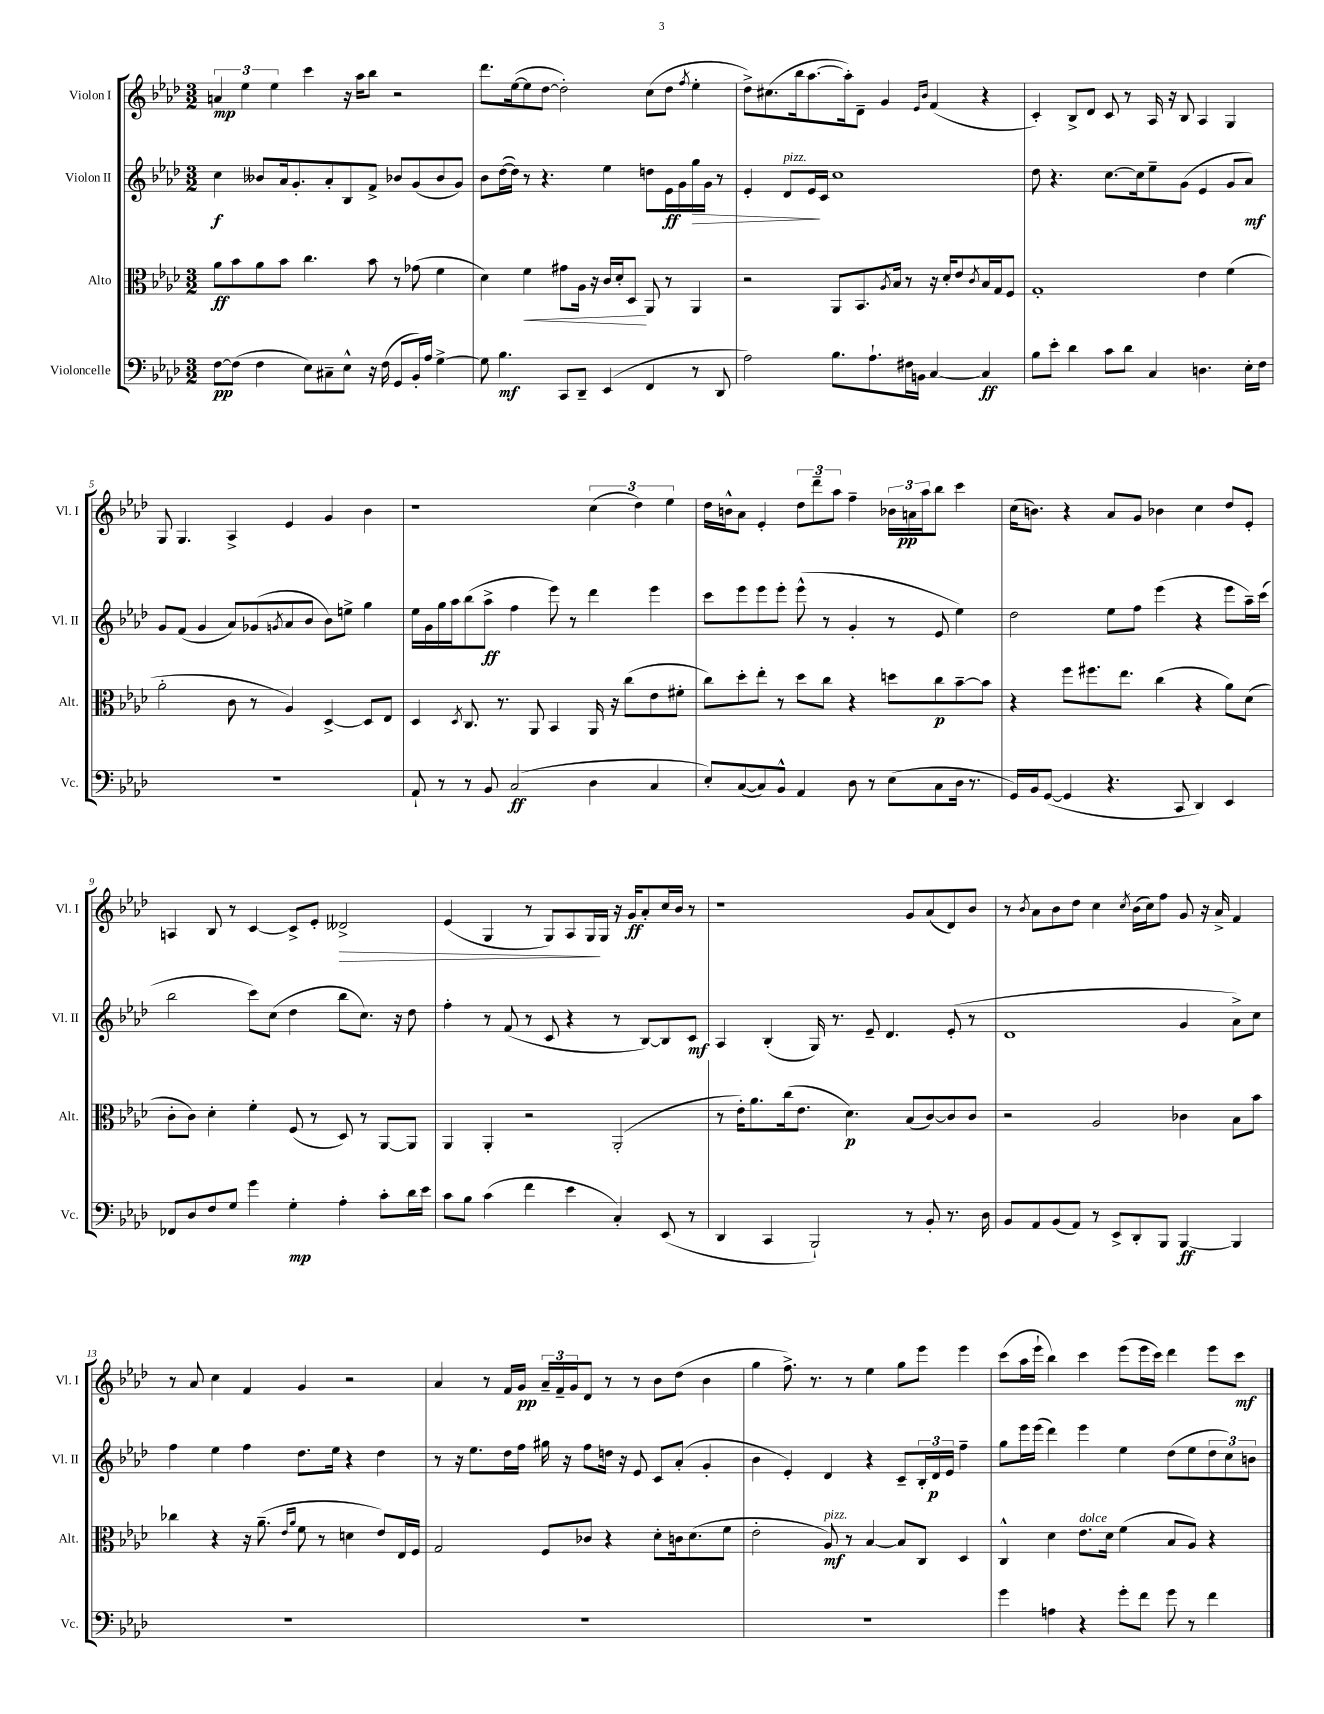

**kern	**dynam	**kern	**dynam	**kern	**dynam	**kern	**dynam
*part4	*part4	*part3	*part3	*part2	*part2	*part1	*part1
*staff4	*staff4	*staff3	*staff3	*staff2	*staff2	*staff1	*staff1
*I"Violoncelle	*	*I"Alto	*	*I"Violon II	*	*I"Violon I	*
*I'Vc.	*	*I'Alt.	*	*I'Vl. II	*	*I'Vl. I	*
*clefF4	*	*clefC3	*	*clefG2	*	*clefG2	*
*k[b-e-a-d-]	*	*k[b-e-a-d-]	*	*k[b-e-a-d-]	*	*k[b-e-a-d-]	*
*M3/2	*	*M3/2	*	*M3/2	*	*M3/2	*
=1	=1	=1	=1	=1	=1	=1	=1
[8F\L	pp	8a-\L	ff	4cc\	f	6an/	mp
(8F\J]	.	8b-\	.	.	.	.	.
.	.	.	.	.	.	6ee-\	.
4F\	.	8a-\	.	8b--X/L	.	.	.
.	.	.	.	.	.	6ee-\	.
.	.	8b-\J	.	16a-/k	.	.	.
.	.	.	.	8.g'/	.	.	.
8E-\L)	.	4.cc\	.	.	.	4ccc\	.
8C#X~\	.	.	.	8a-'/	.	.	.
8E-^^\J	.	.	.	8B-/	.	16r	.
.	.	.	.	.	.	16aa-\KL	.
16r	.	8b-\	.	8f^/J	.	8bb-\J	.
(16F\	.	.	.	.	.	.	.
8GG/L	.	8r	.	8b-X/L	.	2r	.
16BB-'/L)	.	(8g-X\	.	(8g/	.	.	.
16A-/JJ	.	.	.	.	.	.	.
[4G^\	.	4f\	.	8b-/	.	.	.
.	.	.	.	8g/J)	.	.	.
=2	=2	=2	=2	=2	=2	=2	=2
8G\]	.	4d-\)	.	8b-\L	.	8.ddd-\L	.
4.B-\	mf	.	.	([16dd-\L	.	.	.
.	.	.	.	16dd-\JJ])	.	([16ee-\k	.
!	!	!	!LO:HP:b	!	!	!	!
.	.	4f\	<	8r	.	8ee-\]	.
.	.	.	.	4.r	.	[8dd-\J	.
8CC/L	.	8g#X\L	.	.	.	2dd-'\])	.
8DD-~/J	.	16A-\Jk	.	.	.	.	.
.	.	16r	.	.	.	.	.
(4EE-/	.	16c/LL	.	4ee-\	.	.	.
.	.	16d-'/J	.	.	.	.	.
.	.	8D-/J	.	.	.	.	.
4FF/	.	8AA-/	[	8ddn\L	.	(8cc\L	.
.	.	8r	.	16e-\L	ff	8dd-\J	.
.	.	.	.	16g\	.	.	.
.	.	.	.	.	.	8qff/	.
!	!	!	!	!	!LO:HP:b	!	!
8r	.	4AA-/	.	16gg\	>	4ee-'\	.
.	.	.	.	16g\JJ	.	.	.
8DD-/	.	.	.	8r	.	.	.
=3	=3	=3	=3	=3	=3	=3	=3
2A-\)	.	2r	.	4e-'/	.	8dd-^\L)	.
.	.	.	.	.	.	(8.cc#X\	.
!	!	!	!	!LO:TX:a:i:t=pizz.	!	!	!
.	.	.	.	8d-/L	.	.	.
.	.	.	.	.	.	16bb-\k	.
.	.	.	.	16e-/L	.	[8.aa-\	.
.	.	.	.	16c/JJ	]	.	.
8.B-\L	.	8AA-/L	.	1cc	.	.	.
.	.	.	.	.	.	16aa-'\k])	.
.	.	8.BB-/	.	.	.	8d-~\J	.
8.A-`\	.	.	.	.	.	.	.
.	.	.	.	.	.	4g/	.
.	.	8qA-/	.	.	.	.	.
.	.	16B-/Jk	.	.	.	.	.
16F#X\L	.	8r	.	.	.	.	.
16BBn\JJ	.	.	.	.	.	.	.
.	.	.	.	.	.	16qqe-/LL	.
.	.	.	.	.	.	16qqb-/JJ	.
[4C/	.	16r	.	.	.	(4f/	.
.	.	16d-'/KL	.	.	.	.	.
.	.	8e-/	.	.	.	.	.
.	.	8qc/	.	.	.	.	.
4C/]	ff	16B-/L	.	.	.	4r	.
.	.	16G/J	.	.	.	.	.
.	.	8F/J	.	.	.	.	.
=4	=4	=4	=4	=4	=4	=4	=4
8B-\L	.	1G'	.	8dd-\	.	4c'/)	.
8e-'\J	.	.	.	4.r	.	.	.
4d-\	.	.	.	.	.	8B-^/L	.
.	.	.	.	.	.	8d-/J	.
8c\L	.	.	.	[8.cc\L	.	8c/	.
8d-\J	.	.	.	.	.	8r	.
.	.	.	.	16cc\k]	.	.	.
4C/	.	.	.	8ee-~\	.	16A-/	.
.	.	.	.	.	.	16r	.
.	.	.	.	(8g\J	.	8B-/	.
4.Dn\	.	4e-\	.	4e-/	.	4A-/	.
.	.	(4f\	.	8g/L	.	4G/	.
16E-'\LL	.	.	.	8a-/J)	mf	.	.
16F\JJ	.	.	.	.	.	.	.
!!LO:LB:g=z
=5	=5	=5	=5	=5	=5	=5	=5
1.r	.	2a-'\	.	8g/L	.	8G/	.
.	.	.	.	(8f/J	.	4.G/	.
.	.	.	.	4g/	.	.	.
.	.	8c\	.	8a-/L)	.	4A-^/	.
.	.	8r	.	(8g-X/	.	.	.
.	.	.	.	8qgn/	.	.	.
.	.	4A-/)	.	8a-/	.	4e-/	.
.	.	.	.	8b-/J	.	.	.
.	.	[4D-^/	.	8b-\L)	.	4g/	.
.	.	.	.	8een^\J	.	.	.
.	.	8D-/L]	.	4gg\	.	4b-\	.
.	.	8E-/J	.	.	.	.	.
=6	=6	=6	=6	=6	=6	=6	=6
8AA-`/	.	4D-/	.	16ee-\LL	.	1r	.
.	.	.	.	16g\	.	.	.
8r	.	.	.	16gg\	.	.	.
.	.	.	.	16aa-\J	.	.	.
.	.	8qD-/	.	.	.	.	.
8r	.	8.C/	.	(8bb-\	.	.	.
8BB-/	.	.	.	8aa-^\J	ff	.	.
.	.	8.r	.	.	.	.	.
(2C/	ff	.	.	4ff\	.	.	.
.	.	8AA-/	.	.	.	.	.
.	.	4BB-/	.	8eee-\)	.	.	.
.	.	.	.	8r	.	.	.
4D-\	.	16AA-/	.	4ddd-\	.	(6cc\	.
.	.	16r	.	.	.	.	.
.	.	(8cc\L	.	.	.	.	.
.	.	.	.	.	.	6dd-\)	.
4C/	.	8e-\	.	4eee-\	.	.	.
.	.	.	.	.	.	6ee-\	.
.	.	8f#X'\J	.	.	.	.	.
=7	=7	=7	=7	=7	=7	=7	=7
8E-'/L)	.	8cc\L)	.	8ccc\L	.	16dd-\LL	.
.	.	.	.	.	.	16bn^^\J	.
([8C/	.	8dd-'\	.	8eee-\	.	8a-\J	.
8C/])	.	8ee-'\J	.	8eee-\	.	4e-'/	.
8BB-^^/J	.	8r	.	8eee-'\J	.	.	.
4AA-/	.	8dd-\L	.	(8eee-^^\	.	12dd-\L	.
.	.	.	.	.	.	12ddd-~\	.
.	.	8cc\J	.	8r	.	.	.
.	.	.	.	.	.	12aa-\J	.
8D-\	.	4r	.	4g'/	.	4ff~\	.
8r	.	.	.	.	.	.	.
(8E-\L	.	8ddn\L	.	8r	.	24b-X\LL	.
.	.	.	.	.	.	24an\	pp
.	.	.	.	.	.	24aa-\J	.
8C\	.	8cc\	p	8e-/	.	8bb-\J	.
16D-\Jk	.	[8b-~\	.	4ee-\)	.	4ccc\	.
8.r	.	.	.	.	.	.	.
.	.	8b-\J]	.	.	.	.	.
=8	=8	=8	=8	=8	=8	=8	=8
16GG/LL)	.	4r	.	2dd-\	.	(16cc\KL	.
16BB-/J	.	.	.	.	.	8.bn\J)	.
([8GG/J	.	.	.	.	.	.	.
4GG/]	.	8ff\L	.	.	.	4r	.
.	.	8.ff#X\	.	.	.	.	.
4.r	.	.	.	8ee-\L	.	8a-/L	.
.	.	8.ee-\J	.	.	.	.	.
.	.	.	.	8ff\J	.	8g/J	.
.	.	(4cc\	.	(4eee-\	.	4b-X\	.
8CC/	.	.	.	.	.	.	.
4DD-/)	.	4r	.	4r	.	4cc\	.
4EE-/	.	8a-\L)	.	8eee-\L	.	8dd-/L	.
.	.	(8d-\J	.	16aa-~\L)	.	8e-'/J	.
.	.	.	.	(16ccc\JJ	.	.	.
!!LO:LB:g=z
=9	=9	=9	=9	=9	=9	=9	=9
8FF-X/L	.	8c'\L	.	2bb-\	.	4An/	.
8D-/	.	8c\J)	.	.	.	.	.
8F/	.	4d-'\	.	.	.	8B-/	.
8G/J	.	.	.	.	.	8r	.
4g\	.	4f'\	.	8ccc\L)	.	[4c/	.
.	.	.	.	(8cc\J	.	.	.
4G'\	mp	(8F/	.	4dd-\	.	8c^/L]	.
.	.	8r	.	.	.	8e-'/J	.
!	!	!	!	!	!	!	!LO:HP:b
4A-'\	.	8D-/)	.	8bb-\L	.	2d--X^/	>
.	.	8r	.	8.cc\J)	.	.	.
8c'\L	.	[8AA-/L	.	.	.	.	.
.	.	.	.	16r	.	.	.
16d-\L	.	8AA-/J]	.	8dd-\	.	.	.
16e-\JJ	.	.	.	.	.	.	.
=10	=10	=10	=10	=10	=10	=10	=10
8c\L	.	4AA-/	.	4ff'\	.	(4e-/	.
8B-\J	.	.	.	.	.	.	.
(4c\	.	4AA-'/	.	8r	.	4G/	.
.	.	.	.	(8f/	.	.	.
4f\	.	2r	.	8r	.	8r	.
.	.	.	.	8c/	.	8G/L)	.
4e-\	.	.	.	4r	.	8A-/	.
.	.	.	.	.	.	16G/L	.
.	.	.	.	.	.	16G/JJ	]
4C'/)	.	(2AA-'/	.	8r	.	16r	.
.	.	.	.	.	.	16g/KL	ff
.	.	.	.	[8B-/L)	.	8a-'/	.
(8EE-/	.	.	.	8B-/]	.	16cc/L	.
.	.	.	.	.	.	16b-/JJ	.
8r	.	.	.	8c/J	mf	8r	.
=11	=11	=11	=11	=11	=11	=11	=11
4DD-/	.	8r	.	4A-/	.	1r	.
.	.	16e-'\KL)	.	.	.	.	.
.	.	8.a-\	.	.	.	.	.
4CC/	.	.	.	(4B-'/	.	.	.
.	.	(16cc\k	.	.	.	.	.
.	.	8.e-\J	.	.	.	.	.
2BBB-`/)	.	.	.	16G/)	.	.	.
.	.	.	.	8.r	.	.	.
.	.	4.d-\)	p	.	.	.	.
.	.	.	.	8e-~/	.	.	.
.	.	.	.	4.d-/	.	.	.
8r	.	(8B-/L	.	.	.	8g/L	.
8BB-'/	.	[8c/)	.	.	.	(8a-/	.
8.r	.	8c/]	.	(8e-'/	.	8d-/)	.
.	.	8c/J	.	8r	.	8b-/J	.
16D-\	.	.	.	.	.	.	.
=12	=12	=12	=12	=12	=12	=12	=12
8BB-/L	.	2r	.	1d-	.	8r	.
.	.	.	.	.	.	8qb-/	.
8AA-/	.	.	.	.	.	8a-\L	.
(8BB-/	.	.	.	.	.	8b-\	.
8AA-/J)	.	.	.	.	.	8dd-\J	.
8r	.	2A-/	.	.	.	4cc\	.
8EE-^/L	.	.	.	.	.	.	.
.	.	.	.	.	.	8qcc/	.
8DD-'/	.	.	.	.	.	(16b-\LL	.
.	.	.	.	.	.	16cc\J)	.
8BBB-/J	.	.	.	.	.	8ff\J	.
[4BBB-/	ff	4c-X\	.	4g/	.	8g/	.
.	.	.	.	.	.	16r	.
.	.	.	.	.	.	16a-^/	.
4BBB-/]	.	8B-\L	.	8a-^\L)	.	4f/	.
.	.	8b-\J	.	8cc\J	.	.	.
!!LO:LB:g=z
=13	=13	=13	=13	=13	=13	=13	=13
1.r	.	4cc-X\	.	4ff\	.	8r	.
.	.	.	.	.	.	8a-/	.
.	.	4r	.	4ee-\	.	4cc\	.
.	.	16r	.	4ff\	.	4f/	.
.	.	(8.a-~\	.	.	.	.	.
.	.	16qqe-/LL	.	.	.	.	.
.	.	16qqa-/JJ	.	.	.	.	.
.	.	8f\	.	8.dd-\L	.	4g/	.
.	.	8r	.	.	.	.	.
.	.	.	.	16ee-\Jk	.	.	.
.	.	4dn\	.	4r	.	2r	.
.	.	8e-/L)	.	4dd-\	.	.	.
.	.	16E-/L	.	.	.	.	.
.	.	16F/JJ	.	.	.	.	.
=14	=14	=14	=14	=14	=14	=14	=14
1.r	.	2G/	.	8r	.	4a-/	.
.	.	.	.	16r	.	.	.
.	.	.	.	8.ee-\L	.	.	.
.	.	.	.	.	.	8r	.
.	.	.	.	16dd-\L	.	16f/LL	.
.	.	.	.	16ff\JJ	.	16g/JJ	pp
.	.	8F/L	.	16gg#X\	.	24a-~/LL	.
.	.	.	.	.	.	24f~/	.
.	.	.	.	16r	.	.	.
.	.	.	.	.	.	24g/J	.
.	.	8c-X/J	.	8ff\L	.	8d-/J	.
.	.	4r	.	16ddn\Jk	.	8r	.
.	.	.	.	16r	.	.	.
.	.	.	.	8e-/	.	8r	.
.	.	8d-'\L	.	8c/L	.	8b-\L	.
.	.	16cn\k	.	(8a-'/J	.	(8dd-\J	.
.	.	(8.d-\	.	.	.	.	.
.	.	.	.	4g'/	.	4b-\	.
.	.	8f\J	.	.	.	.	.
=15	=15	=15	=15	=15	=15	=15	=15
1.r	.	2e-'\	.	4b-\	.	4gg\	.
.	.	.	.	4e-'/)	.	8.ff^\)	.
.	.	.	.	.	.	8.r	.
!	!	!LO:TX:a:i:t=pizz.	!	!	!	!	!
.	.	8A-/)	mf	4d-/	.	.	.
.	.	8r	.	.	.	8r	.
.	.	[4B-/	.	4r	.	4ee-\	.
.	.	8B-/L]	.	8c~/L	.	8gg\L	.
.	.	8C/J	.	24B-'/L	.	8eee-\J	.
.	.	.	.	24d-/	p	.	.
.	.	.	.	24e-/JJ	.	.	.
.	.	4D-/	.	4ff~\	.	4eee-\	.
=16	=16	=16	=16	=16	=16	=16	=16
4g\	.	4C^^/	.	8gg\L	.	(8ccc\L	.
.	.	.	.	16eee-\L	.	16aa-\L	.
.	.	.	.	(16eee-\JJ	.	16eee-`\JJ	.
4An\	.	4d-\	.	4ddd-\)	.	4bb-\)	.
!	!	!LO:TX:a:i:t=dolce	!	!	!	!	!
4r	.	8.e-\L	.	4eee-\	.	4ccc\	.
.	.	16d-\Jk	.	.	.	.	.
8g'\L	.	(4f\	.	4ee-\	.	(8eee-\L	.
8f\J	.	.	.	.	.	16eee-\L	.
.	.	.	.	.	.	16ccc\JJ)	.
8g\	.	8B-/L	.	(8dd-\L	.	4ddd-\	.
8r	.	8A-/J)	.	8ee-\	.	.	.
4f\	.	4r	.	12dd-\	.	8eee-\L	.
.	.	.	.	12cc\)	.	.	.
.	.	.	.	.	.	8ccc\J	mf
.	.	.	.	12bn\J	.	.	.
==	==	==	==	==	==	==	==
*-	*-	*-	*-	*-	*-	*-	*-
